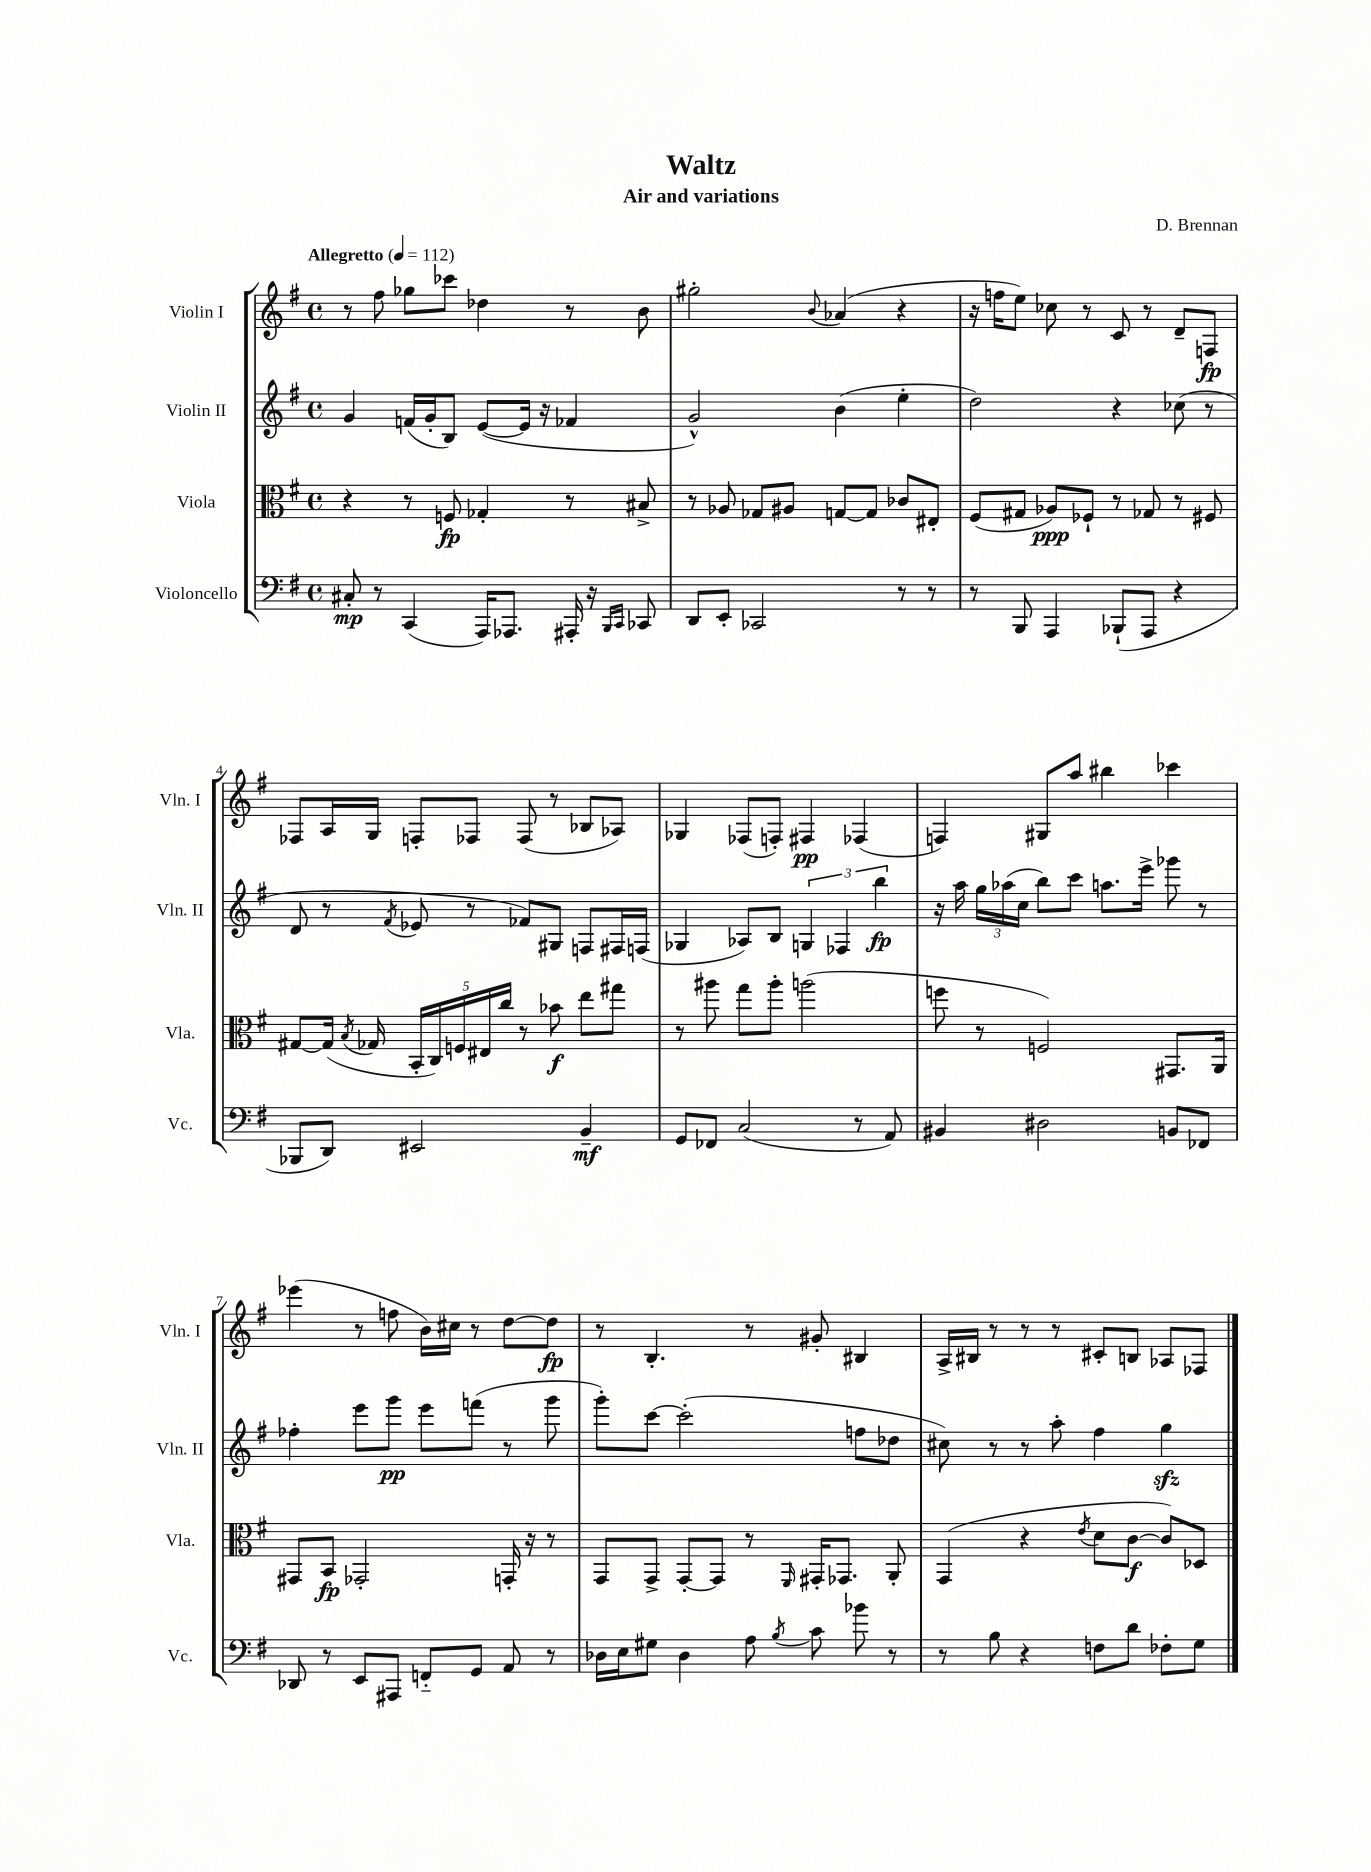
\header { title = "Waltz" composer = "D. Brennan" subtitle = "Air and variations" }
<<
\new StaffGroup <<
\new Staff = "s0" \with { instrumentName = "Violin I" shortInstrumentName = "Vln. I" } {
    \clef treble \key g \major \defaultTimeSignature \time 4/4 \tempo "Allegretto" 4 = 112
    \autoBeamOff r8 fis''8 ges''8[ ces'''8] des''4 r8 b'8 |
    gis''2-. \appoggiatura { b'8 } aes'4( r4 |
    r16 f''16[ e''8]) ces''8 r8 c'8 r8 d'8[-- f8]\fp |
    fes8[ a16 g16] f8[-. fes8] fes8( r8 bes8[ aes8]) |
    ges4 fes8[( f8]-.) fis4\pp fes4( |
    f4) gis8[ a''8] bis''4 ces'''4 |
    ees'''4( r8 f''8 b'16[) cis''16] r8 d''8[~ d''8]\fp |
    r8 b4.-. r8 gis'8-. bis4 |
    a16[-> bis16] r8 r8 r8 cis'8[-. b8] aes8[ fes8] \bar "|." |
}
\new Staff = "s1" \with { instrumentName = "Violin II" shortInstrumentName = "Vln. II" } {
    \clef treble \key g \major \defaultTimeSignature \time 4/4
    \autoBeamOff g'4 f'16[( g'16-. b8]) e'8[~( e'16] r16 fes'4 |
    g'2-^) b'4( e''4-. |
    d''2) r4 ces''8( r8 |
    d'8 r8 \acciaccatura { fis'8 } ees'8 r8 fes'8[) gis8] f8[ fis16 f16]( |
    ges4 aes8[) b8] \tuplet 3/2 { g4 fes4 b''4\fp } |
    r16 a''16 \tuplet 3/2 { g''16[ aes''16( c''16] } b''8[) c'''8] a''8.[ e'''16]-> ges'''8 r8 |
    fes''4-. e'''8[ g'''8]\pp e'''8[ f'''8]( r8 g'''8 |
    g'''8[-.) c'''8]~ c'''2-.( f''8[ des''8] |
    cis''8) r8 r8 a''8-. fis''4 g''4\sfz \bar "|." |
}
\new Staff = "s2" \with { instrumentName = "Viola" shortInstrumentName = "Vla." } {
    \clef alto \key g \major \defaultTimeSignature \time 4/4
    \autoBeamOff r4 r8 f8\fp ges4-. r8 bis8-> |
    r8 aes8 ges8[ ais8] g8[~ g8] ces'8[ eis8]-. |
    fis8[( gis8] aes8[\ppp) fes8]-! r8 ges8 r8 fis8 |
    gis8[~ gis16]( \acciaccatura { b8 } ges16 \tuplet 5/4 { b,16[-. c16) f16 eis16 c''16] } r8 bes'8\f e''8[ gis''8] |
    r8 ais''8 g''8[ ais''8]-. a''2( |
    f''8 r8 f2) gis,8.[ a,16] |
    gis,8[ b,8]\fp ges,2-. g,16-. r16 r8 |
    g,8[ g,8]-> g,8[~-. g,8] r8 \grace { fis,16 } gis,16[-. ges,8.] a,8-. |
    g,4( r4 \acciaccatura { e'8 } d'8[ c'8]~\f c'8[) des8] \bar "|." |
}
\new Staff = "s3" \with { instrumentName = "Violoncello" shortInstrumentName = "Vc." } {
    \clef bass \key g \major \defaultTimeSignature \time 4/4
    \autoBeamOff cis8-.\mp r8 c,4( a,,16[) aes,,8.] ais,,16-. r16 \grace { b,,16[ c,16] } ces,8 |
    d,8[ e,8]-. ces,2 r8 r8 |
    r8 b,,8 a,,4 bes,,8[-!( a,,8] r4 |
    bes,,8[ d,8]) eis,2 b,4--\mf |
    g,8[ fes,8] c2( r8 a,8) |
    bis,4 dis2 b,8[ fes,8] |
    des,8 r8 e,8[ ais,,8] f,8[-_ g,8] a,8 r8 |
    des16[ e16 gis8] des4 a8 \acciaccatura { b8 } c'8 bes'8 r8 |
    r8 b8 r4 f8[ d'8] fes8[-. g8] \bar "|." |
}
>>
>>
